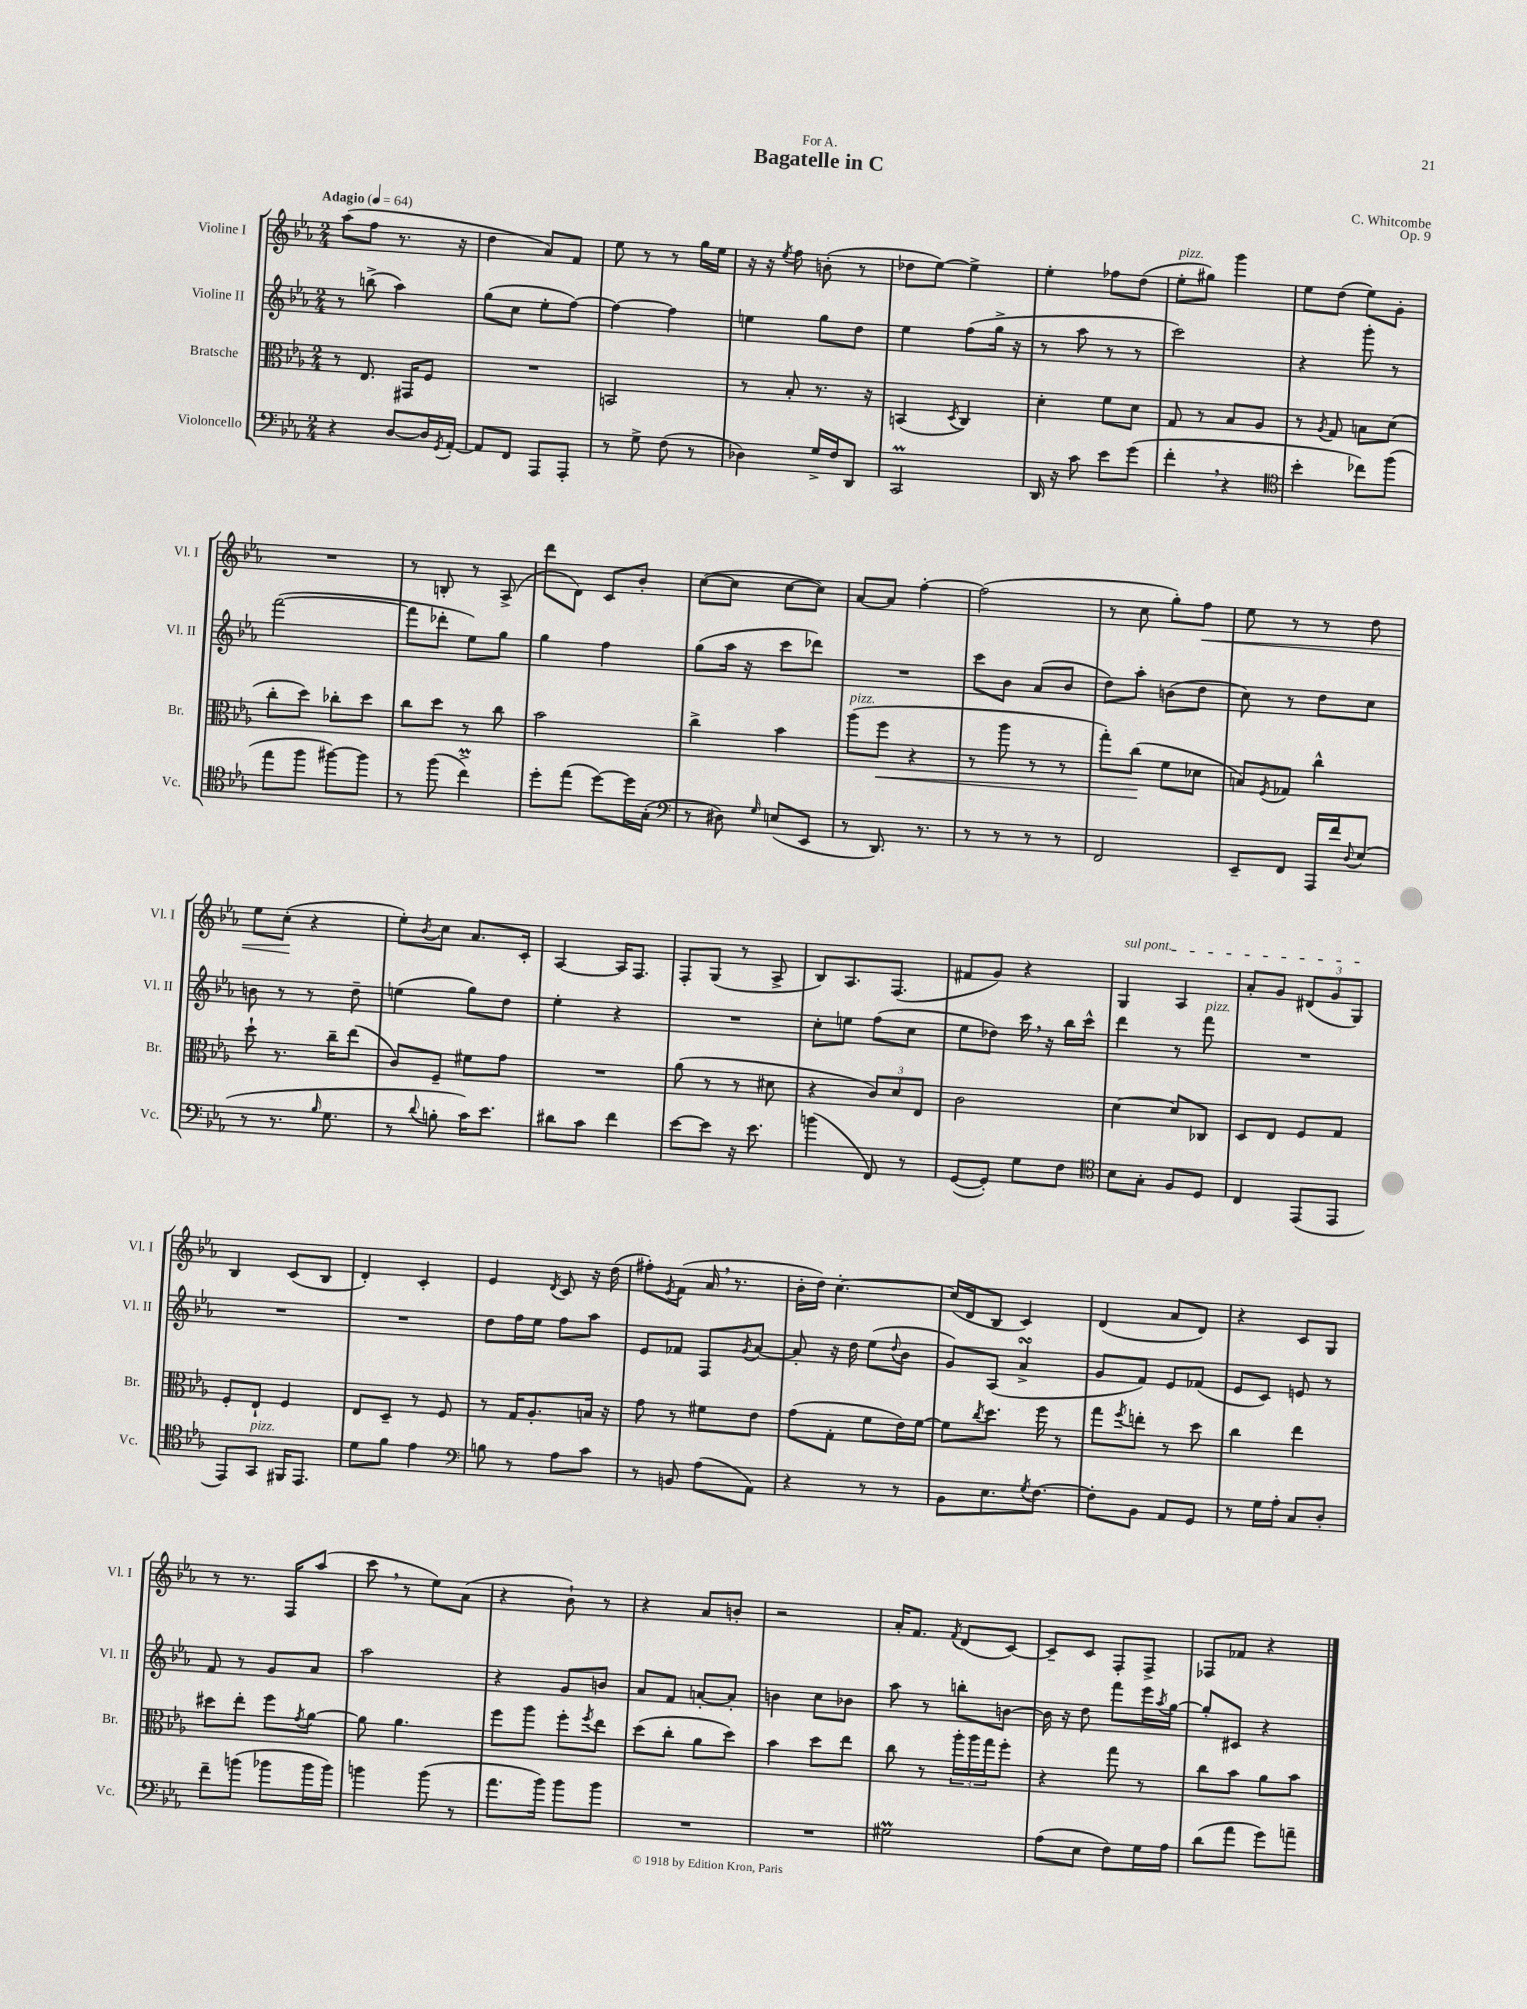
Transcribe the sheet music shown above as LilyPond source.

\header { title = "Bagatelle in C" composer = "C. Whitcombe" dedication = "For A." opus = "Op. 9" }
<<
\new StaffGroup <<
\new Staff = "s0" \with { instrumentName = "Violine I" shortInstrumentName = "Vl. I" } {
    \clef treble \key ees \major \numericTimeSignature \time 2/4 \tempo "Adagio" 4 = 64
    aes''8( f''8 r8. r16 |
    d''4 aes'8) f'8 |
    ees''8 r8 r8 g''16 ees''16 |
    r16 r16 \acciaccatura { ees''8 } f''8 b'8-.( r8 |
    des''8 ees''8~) ees''4-> |
    ees''4-. fes''8 d''8( |
    ees''8-.^\markup { \italic "pizz." } gis''8) g'''4 |
    ees''8 d''8( ees''8) g'8-. |
    R2 |
    r8 b8-. r8 aes8->( |
    d'''8 d'8) c'8 bes'8-. |
    c''8~( c''8 c''8~ c''8) |
    aes'8~ aes'8 f''4~-. |
    f''2( |
    r8 c''8 g''8-.) f''8\< |
    ees''8 r8 r8 d''8 |
    ees''8 c''8-.\!( r4 |
    ees''8-.) \acciaccatura { bes'8 } c''8 aes'8. c'16-. |
    aes4~ aes16 f8. |
    f8-. g8( r8 aes8-> |
    bes8) aes8. f8.( |
    fis'8 g'8) r4 |
    \once \override TextSpanner.bound-details.left.text = \markup { \italic "sul pont." } g4\startTextSpan aes4 |
    aes'8-. g'8 \tuplet 3/2 { dis'8( g'8 g8\stopTextSpan) } |
    bes4 c'8( bes8 |
    d'4-.) c'4-. |
    ees'4 \acciaccatura { d'8 } c'8 r16 d''16( |
    fis''8-.) \acciaccatura { ees'8 } f'8( aes'16 \breathe r8. |
    bes'16-. d''16) c''4.~-. |
    c''16( d'16 bes8 c'4) |
    d'4( aes'8 d'8) |
    r4 c'8 g8 |
    r8 r8. f16 aes''8( |
    c'''8 \breathe r8 ees''8) aes'8( |
    r4 bes'8-!) r8 |
    r4 aes'8 b'8-. |
    r2 |
    aes'16-. f'8. \acciaccatura { f'8 } d'8( c'8~) |
    c'8-- c'8 f8-. f8-> |
    fes8 fes'8 r4 \bar "|." |
}
\new Staff = "s1" \with { instrumentName = "Violine II" shortInstrumentName = "Vl. II" } {
    \clef treble \key ees \major \numericTimeSignature \time 2/4
    r8 b''8->( aes''4) |
    g''8( c''8 ees''8-. f''8~) |
    f''4~ f''4 |
    e''4 g''8 d''8 |
    ees''4 f''8( g''16-> r16 |
    r8 aes''8 r8 r8 |
    c'''2) |
    r4 g'''8-. r8 |
    f'''2~( |
    f'''8 des'''8-. ees''8) g''8 |
    g''4 f''4 |
    g''8( aes''16 r16 c'''8 des'''8) |
    R2 |
    c'''8 bes'8 aes'8( bes'8 |
    d''8) aes''8-. b'8( d''8 |
    c''8) r8 d''8 c''8 |
    b'8 r8 r8 d''8-- |
    e''4( g''8) d''8 |
    ees''4-. r4 |
    R2 |
    c''8-. e''8 f''8( c''8 |
    ees''8 des''8) c'''16 \breathe r16 bes''16 c'''16-^ |
    d'''4 r8 f'''8^\markup { \italic "pizz." } |
    R2 |
    R2 |
    R2 |
    d''8 f''16 ees''16 f''8 aes''8 |
    ees'8 fes'8 f8 \acciaccatura { g'8 } aes'8~ |
    aes'8-. r16 d''16 ees''8( \appoggiatura { d''8 } bes'8 |
    g'8) aes8( aes'4->\turn |
    g'8 f'8) ees'8 fes'8( |
    ees'8 c'8) e'8 r8 |
    f'8 r8 g'8 aes'8 |
    aes''2 |
    r4 g'8 b'8 |
    aes'8 f'8 a'8~-. a'8-. |
    b'4 c''8 bes'8 |
    aes''8 r8 b''8-. b'8~ |
    b'16 r16 d''8 f'''8 ees'''16 \acciaccatura { aes''8 } g''16~ |
    g''8-. cis'8 r4 \bar "|." |
}
\new Staff = "s2" \with { instrumentName = "Bratsche" shortInstrumentName = "Br." } {
    \clef alto \key ees \major \numericTimeSignature \time 2/4
    r8 ees8. gis,16 f8 |
    R2 |
    b,2 |
    r8 bes8-. r8. r16 |
    b,4( \acciaccatura { d8 } c4) |
    d'4-. f'8 d'8 |
    g8 r8 bes8 aes8 |
    r8 \acciaccatura { aes8 } g8 b8 d'8( |
    c''8-. d''8) ces''8-. d''8 |
    c''8 d''8 r8 c''8 |
    bes'2 |
    c''4-> bes'4 |
    aes''8^\markup { \italic "pizz." }( f''8\< r4 |
    r8 aes''8 r8 r8 |
    g''8-.) c''8\!( f'8 des'8 |
    b8) \acciaccatura { f8 } ges8 c''4-^ |
    d''8-! r8. c''16-- ees''8( |
    c'8) f8-- fis'8 g'8 |
    R2 |
    aes'8( r8 r8 dis'8 |
    r4 \tuplet 3/2 { c'8) d'8 ees8 } |
    c'2 |
    d'4~ d'8 ces8 |
    d8 ees8 f8 g8 |
    f8-. ees8-! f4 |
    ees8 d8-- r8 f8 |
    r8 g16 aes8.-. b16 r16 |
    g'8 r8 fis'8 ees'8 |
    g'8( g8-. f'8 ees'16) f'16~ |
    f'8 \acciaccatura { c''8 } d''8. f''16 r8 |
    g''8 \acciaccatura { f''8 } e''8-. r8 d''8 |
    c''4 ees''4 |
    dis''8 ees''8-. f''8 \acciaccatura { g'8 } aes'8~ |
    aes'8 aes'4. |
    f''8 aes''8 f''8-. \acciaccatura { f''8 } ees''8 |
    d''8( c''8-. aes'8 d''8) |
    bes'4 d''8 ees''8 |
    c''8 r8 \tuplet 3/2 { aes''16-. aes''16 g''16 } f''8-. |
    r4 g''8 r8 |
    c''8 bes'8 aes'8 bes'8 \bar "|." |
}
\new Staff = "s3" \with { instrumentName = "Violoncello" shortInstrumentName = "Vc." } {
    \clef bass \key ees \major \numericTimeSignature \time 2/4
    r4 d8~ d16 \acciaccatura { g,8 } aes,16~-. |
    aes,8 f,8 aes,,8 aes,,8-. |
    r8 g8-> f8( r8 |
    des4) g16-> f16 d,8 |
    c,2\prall |
    d,16 r16 c'8 ees'8 g'8( |
    f'4-. \breathe r4 |
    \clef tenor bes'4-. ces''8) f''8( |
    ees''8 f''8 fis''8~) fis''8 |
    r8 f''8( c''4->\prall) |
    d''8-. ees''8( d''8~) d''16 g16-.( |
    \clef bass r8 dis8) \grace { g16 } e8( ees,8 |
    r8 d,8.) r8. |
    r8 r8 r8 r8 |
    f,2 |
    ees,8-- f,8 aes,,16 f'16 \appoggiatura { d8 } ees8( |
    r8 r8. \grace { bes16 } g8. |
    r8 \appoggiatura { d'8 } b8-. c'16) ees'8. |
    dis'8 c'8 f'4 |
    ees'8~ ees'8 r16 ees'8. |
    b'4( f,8) r8 |
    g,8~( g,8-.) g8 f8 |
    \clef tenor bes8 g8-. f8 d8 |
    c4 ees,8( ees,8 |
    ees,8) g,8^\markup { \italic "pizz." } fis,16 ees,8. |
    d'8 f'8 ees'4 |
    \clef bass b8 r8 aes8 c'8 |
    r8 b,8 aes8( aes,8) |
    r4 r8 r8 |
    bes,8 ees8. \acciaccatura { g8 } f8.~ |
    f8-. bes,8 aes,8 g,8 |
    r8 g16 aes16-. c8 d8-. |
    f'8-- b'8( bes'8 bes'16 bes'16) |
    b'4 b'8( r8 |
    aes'8. bes'16) bes'8 bes'8 |
    R2 |
    R2 |
    gis2\prall |
    aes8( ees8 f8) g16 aes16 |
    d'8( aes'8 g'8) a'8-- \bar "|." |
}
>>
>>
\layout { \context { \Score \remove "Bar_number_engraver" } }
